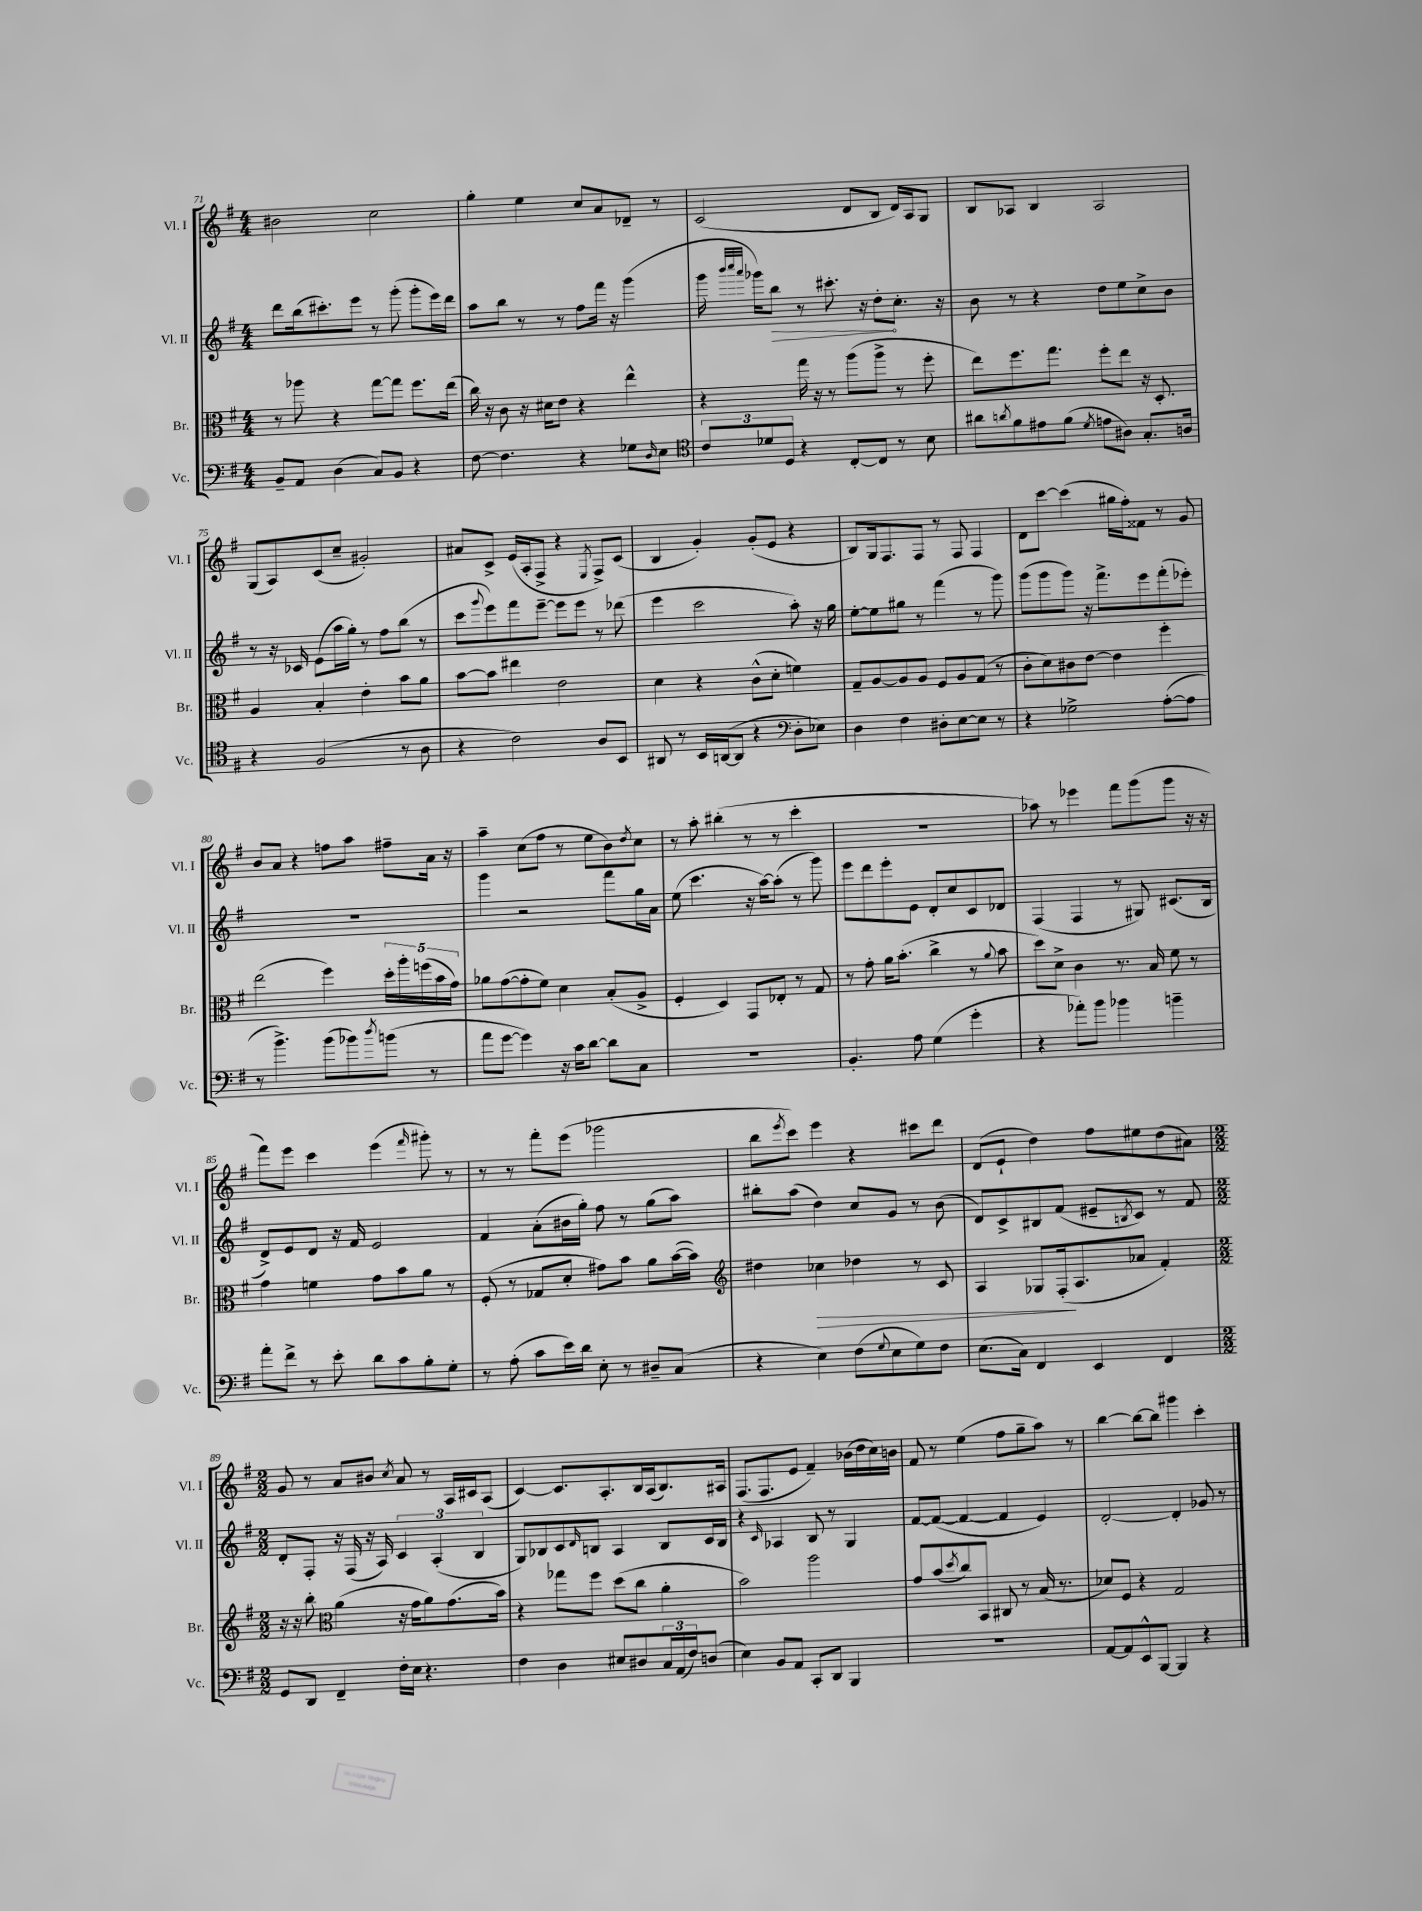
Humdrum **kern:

**kern	**kern	**kern	**kern
*staff4	*staff3	*staff2	*staff1
*clefF4	*clefC3	*clefG2	*clefG2
*k[f#]	*k[f#]	*k[f#]	*k[f#]
*M4/4	*M4/4	*M4/4	*M4/4
8BB~/L	8r	8ddd\L	2b#\
8AA/J	8aa-\	(16bb\k	.
.	.	8.ccc#'\)	.
(4D\	4r	.	.
.	.	8eee\J	.
8C/L)	[8gg\L	8r	2cc\
8BB/J	8gg\]J	(8ggg'\	.
4r	8.ff#\L	8ggg'\L	.
.	.	16eee\L)	.
.	(16ee\Jk	16ddd\JJ	.
=	=	=	=
[8F#\	16cc\)	8aa\L	4gg'\
.	16r	.	.
4.F#\]	8c\	8bb\J	.
.	16r	8r	4ee\
.	16d#\LK	.	.
.	8e\J	8r	.
4r	4r	8ff#\L	8cc/L
.	.	16fff#\Jk	8a/
.	.	16r	.
8G-\L	4ee^^\	(4ggg\	8d-~/J
16qqD/	.	.	.
8E\J	.	.	8r
=	=	=	=
*clefC4	*	*	*
12c/L	4r	16ggg\	(2c/
.	.	32qqbbb/LLL	.
.	.	32qqcccc/	.
.	.	32qqaaa/JJJ	.
.	.	16ggg-\LK)	.
12d-/	.	.	.
.	.	8bb\J	.
12D/J	.	.	.
4r	16gg\	8r	.
.	16r	.	.
.	8r	8.ccc#'\	.
[8C'/L	(8aa\L	.	8d/L
.	.	16r	.
8C/]J	8aa^\J	8dd'\L	8B/J
8r	8r	8.cc'\J	16d/LL)
.	.	.	16A/J
8B\	8ff#'\	.	8G/J
.	.	16r	.
=	=	=	=
8a#\L	8ee\L)	8b\	8B/L
8qa/	.	.	.
8f#\	8.ff#\	8r	8A-/J
8e#\	.	4r	4B/
.	8.gg\J	.	.
(8f#\J	.	.	.
8qd/	.	.	.
8e\L	8ff#'\L	8dd\L	2A-/
8A#\J)	8ee\J	8ee\	.
8.G'/L	16r	8cc^\	.
.	8.D'/	.	.
.	.	8b\J	.
16A/Jk	.	.	.
=	=	=	=
4r	4A/	8r	(8G/L
.	.	16r	8A/)
.	.	16c-/	.
(2F#/	4B'/	(8e\L	(8c/
.	.	16aa\L	8cc~/J
.	.	16gg'\JJ)	.
.	4e'\	8r	2g#'/)
.	.	8ff#\L	.
8r	8b\L	(8bb\J	.
8A\	8a\J	8r	.
=	=	=	=
4r	[8b\L	8ccc\L	8a#/L
.	.	8qqggg/	.
.	8b\]J	8eee\)	8c^/J
2c\)	4ee#\	8fff#\	(16e/LL
.	.	.	16A'/J
.	.	[8eee~\J	8F#^/J
.	2e\	8eee\]L	4r
.	.	8eee\J	.
.	.	.	8qE/
8A/L	.	8r	8F#^/L)
8BB/J	.	(8ddd-\	(8c/J
=	=	=	=
8AA#/	4d\	4eee\	4B/
8r	.	.	.
16BB/LL	4r	2ccc\	4g'/)
([16AA/J	.	.	.
8AA/]J	.	.	.
4r	(8c^^\L	.	(8g'/L
.	8d'\J	.	8e/J
*clefF4	*	*	*
8D'\L	4f\)	8aa'\)	4r
8E-\J)	.	16r	.
.	.	16gg\	.
=	=	=	=
4D\	8G~/L	[8ee'\L	8B/L)
.	[8A/	8ee\]	16G/k
.	.	.	8.F#/
4F#\	8A/]	8gg#\J	.
.	8A/J	8r	8F#/J
8D#'\L	8F#/L	(4fff#\	8r
[8E\	8A/	.	8F#/
8E\]J	(8G/J	8r	4F#/
8r	8r	8ggg\)	.
=	=	=	=
4r	8c'\L	(8ggg\L	8d\L
.	8d\)	8ggg\	[8ccc\J
2G-^\	8c#\	8ggg\J)	(4ccc\]
.	[8e\J	16r	.
.	.	8.fff#^\L	.
.	4e\]	.	16gg#\LL
.	.	.	16ff#'\J)
.	.	8eee\	8f##\J
([8A'\L	4ff#'\	(8fff#'\	8r
8A\]J	.	8eee-'\J)	8g/
=	=	=	=
8r	(2ee\	1r	8b/L
4.b^\)	.	.	8a/J
.	.	.	4r
(8b\L	4ff#\)	.	8ff\L
8b-\)	.	.	8aa\J
8qdd/	.	.	.
(8b\J	20dd'\LL	.	8ff#~\L
.	20aa'\	.	.
.	(20ff\	.	.
8r	.	.	16a\Jk
.	20b\	.	.
.	.	.	16r
.	20g\JJ)	.	.
=	=	=	=
8a\L	8a-\L	4ggg\	4aa~\
[8g\J	([8g\	.	.
4g\])	8g'\]	2r	(8cc\L
.	8f#\J)	.	8ff#\J
16r	4d\	.	8r
16c\LK	.	.	.
[8d\J	.	.	8ee\L
8d\]L	(8B'/L	8fff#\L	8b\)
.	.	.	8qdd/
8C\J	8A^/J	16gg\L	8cc\J
.	.	16a\JJ	.
=	=	=	=
1r	4F#'/	(8ee\	8r
.	.	4.ccc\	8aa'\
.	4D/)	.	(4bb#'\
.	8GG/L	16r	8r
.	.	[16aa\LK)	.
.	8E-'/J	(8aa'\]J	8r
.	8r	8r	4ccc'\
.	8G/	8ggg\)	.
=	=	=	=
4.BB'/	8r	8eee\L	1r
.	8g'\	8ddd\	.
.	16a\LK	8eee'\	.
.	(8.b'\J	.	.
8A\	.	8e\J	.
(4G\	4cc^\	8d'/L	.
.	.	8cc/	.
4g'\	8r	8c/	.
.	8qqa/	.	.
.	8b\	8d-/J	.
=	=	=	=
4r	8dd\L)	(4F#/	8aa-\)
.	8d^\J	.	8r
8a-'\L)	4c\	4F#/	4eee-\
8b\J	.	.	.
4b-\	8.r	8r	8fff#\L
.	.	8G#/)	(8ggg\
.	16B/	.	.
4b~\	8f#\	(8.c#/L	8ggg\J
.	8r	.	16r
.	.	16B/Jk	16r
=	=	=	=
8a'\L	4g\	8d^/L)	8fff#\L)
8f#^\J	.	8e/	8eee\J
8r	4f\	8d/J	4ccc\
8e'\	.	16r	.
.	.	16f#/	.
8d\L	8g\L	2e/	(4eee\
8c\	8b\	.	.
.	.	.	16qqfff#/
8B'\	8a\J	.	8ggg#'\)
8G'\J	8r	.	8r
=	=	=	=
8r	(8F#'/	4f#/	8r
(8A'\	8r	.	8r
8c\L	8G-/L	(8a'\L	8fff#'\L
16e\L)	8d'/J	16b#\L	(8eee\J
16d\JJ	.	16gg'\JJ)	.
8E'\	8g#\L)	8ff#\	2ggg-\
8r	8b\J	8r	.
8D#~/L	8a\L	(8gg\L	.
(8C/J	([16b\L	8aa\J)	.
.	16b\]JJ)	.	.
=	=	=	=
*	*clefG2	*	*
4r	4dd#\	8bb#'\L	8bb\L
.	.	.	8qeee/
.	.	(8aa\J	8ccc\J)
4E\)	4cc-\	4dd\)	4eee\
(8F#\L	4dd-\	8cc/L	4r
8qqG/	.	.	.
8E\	.	8g/J	.
8G\)	8r	8r	8ccc#\L
8F#\J	8c/	(8b\	8ddd\J
=	=	=	=
(8.E\L	4A/	8d/L)	(8d/L
.	.	8c^/	8e`/J
16C\Jk)	.	.	.
4FF#/	8G-/L	8B#/	4dd\)
.	(16F#'/k	(8f#/J	.
.	8.A/	.	.
4EE/	.	8e#~/L	8ff#\L
.	.	8qB/	.
.	8a-/J	8c/J)	8ee#\
4FF#/	4f#'/)	8r	(8dd\
.	.	8f#/	8a#\J)
=	=	=	=
*M2/2	*M2/2	*M2/2	*M2/2
8GG/L	16r	8d'/L	8g/
.	16r	.	.
8DD/J	8bb'\	8F#'/J	8r
*	*clefC3	*	*
4FF#~/	(4a\	16r	8a/L
.	.	(16F#/	.
.	.	16r	8b#/J
.	.	16A/)	.
.	.	.	8qcc/
16F#'\LL	16r	6c/	8a/
16E\JJ	16g\LK	.	.
4.r	8a\)	.	8r
.	.	(6A'/	.
.	(8.g\	.	16A/LL
.	.	.	16c#/J
.	.	6B/	.
.	.	.	(8A/J
.	16b\Jk)	.	.
=	=	=	=
4F#\	4r	8G/L)	[4c/)
.	.	8B-/	.
4D\	8gg-\L	8c/	8.c/]L
.	.	16qqd/	.
.	8ff#\J	8B/J	.
.	.	.	8.A'/
8E#/L	(8dd\L	4A/	.
8D#/	8cc\J	.	16B/L
.	.	.	(16A/J
24C/L	4a'\	8B/L	8.B/)
(24AA/	.	.	.
24F#/J)	.	.	.
(8D/J	.	16c/L	.
.	.	16B/JJ	16A#/Jk
=	=	=	=
4E\)	2b\)	4r	(8.F#/L
.	.	.	8.F#/
.	.	16qqc/	.
8BB/L	.	4A-/	.
8AA/J	.	.	8e/J
8CC'/L	2aa\	8B/	4f#~/)
8DD/J	.	8r	.
4BBB/	.	4G/	(16b-\LL
.	.	.	16dd\
.	.	.	16cc\)
.	.	.	16b\JJ
=	=	=	=
1r	8g/L	[8f#/L	8f#/
.	(8b/	(8f#/_J	8r
.	8qdd/	.	.
.	8cc/)	4f#/_	(4ee\
.	8BB/J	.	.
.	8C#/	4f#/]	8ff#\L
.	8r	.	8gg~\
.	(16B/	4e/)	8aa\J)
.	8.r	.	.
.	.	.	8r
=	=	=	=
[8AA/L	8d-/L)	[2d'/	[4bb\
8AA/]	8F#/J	.	.
8EE^^/	4r	.	8bb\_L
[8BBB/J	.	.	8bb\]J
4BBB/]	2G/	4d'/]	4ggg#\
4r	.	8g-/	4ccc'\
.	.	8r	.
==	==	==	==
*-	*-	*-	*-
